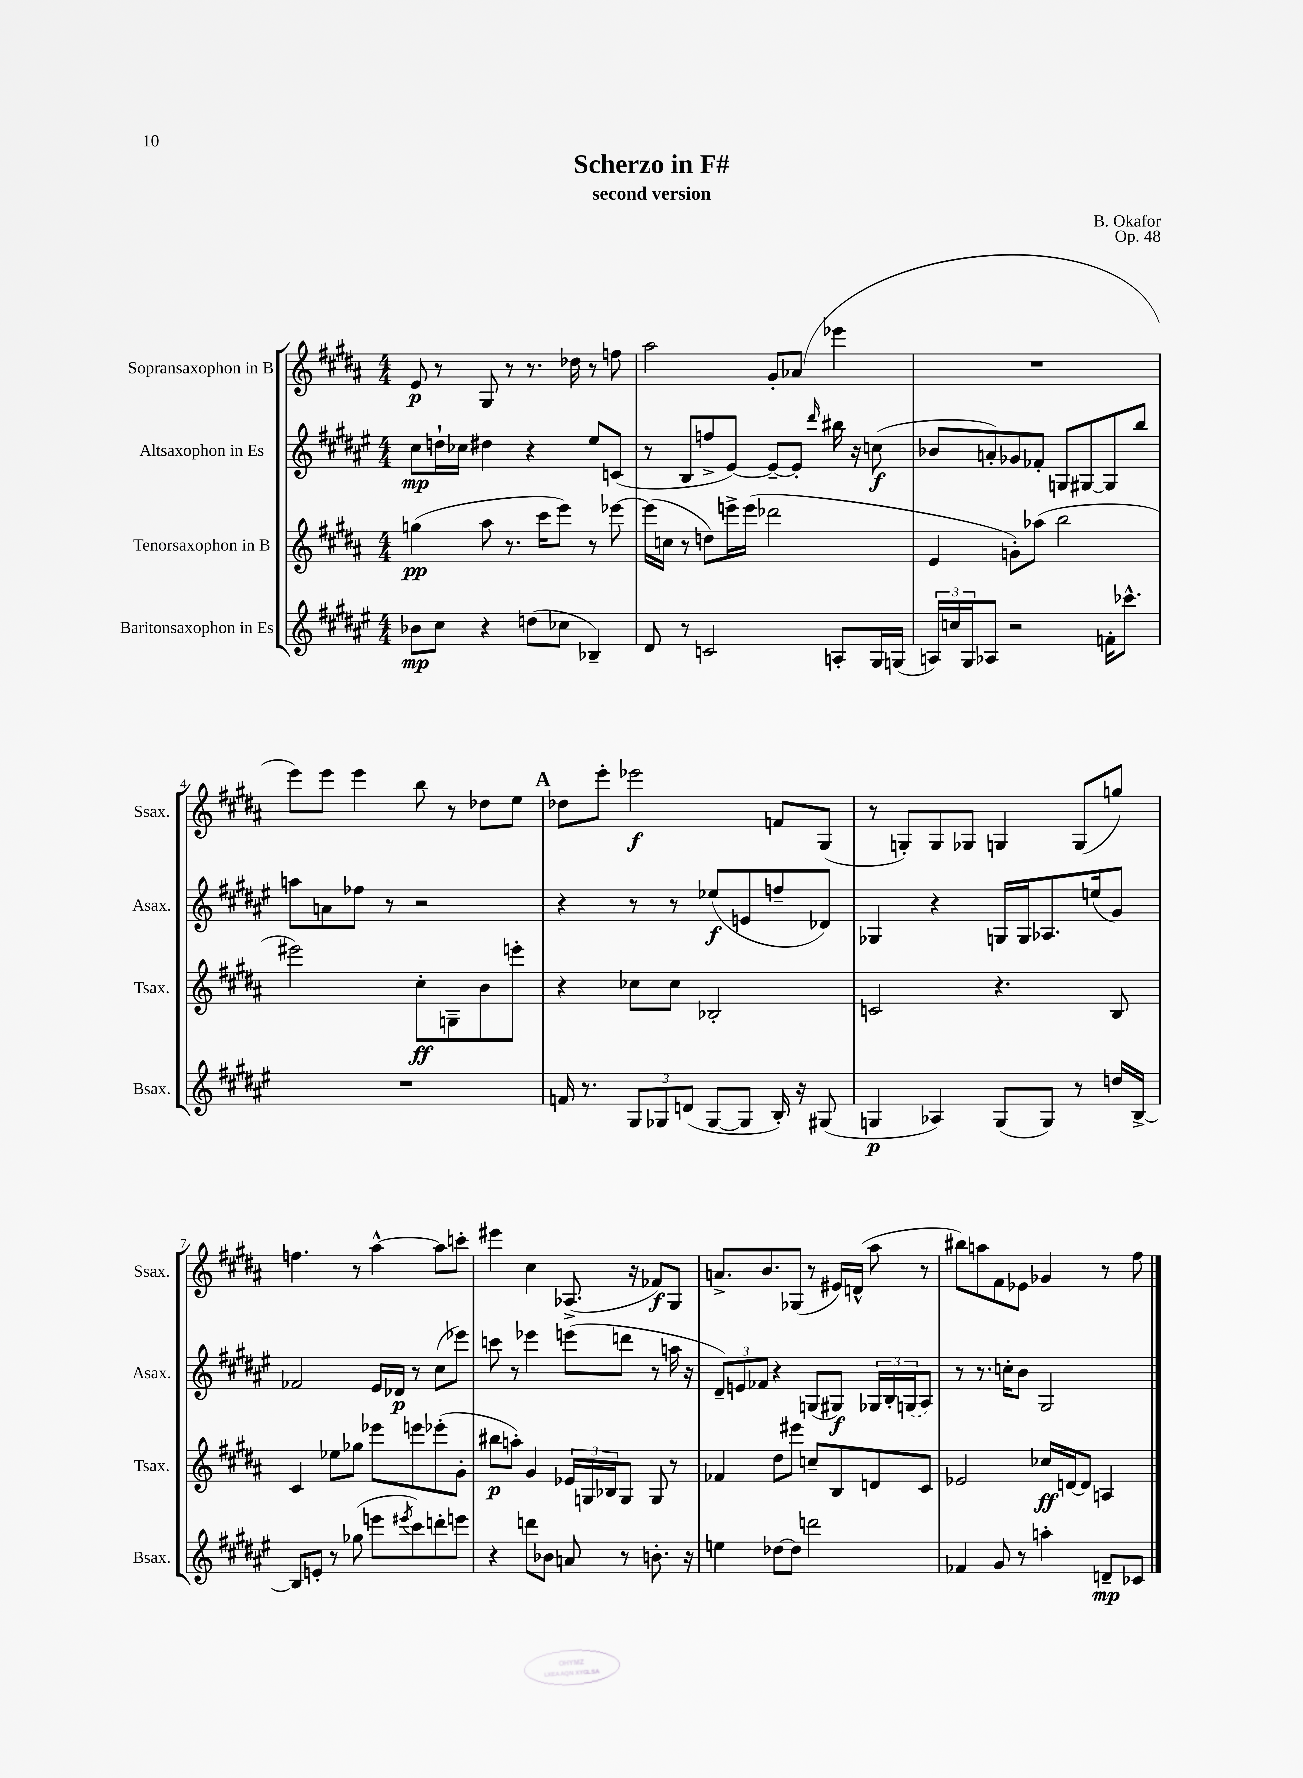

**kern	**kern	**kern	**kern
*staff4	*staff3	*staff2	*staff1
*clefG2	*clefG2	*clefG2	*clefG2
*k[f#c#g#d#a#e#]	*k[f#c#g#d#a#]	*k[f#c#g#d#a#e#]	*k[f#c#g#d#a#]
*M4/4	*M4/4	*M4/4	*M4/4
8b-	(4gg	8cc#	8e
8cc#	.	16dd`	8r
.	.	16cc-	.
4r	8aa#	4dd#	8G#
.	8.r	.	8r
(8dd	.	4r	8.r
.	16ccc#	.	.
8cc-	8eee)	.	.
.	.	.	16dd-
4B-~)	8r	8ee#	8r
.	[8eee-	(8c	8ff
=	=	=	=
8d#	(16eee-]	8r	2aa#
.	16cc	.	.
8r	8r	8B	.
2c	8dd)	8ff^	.
.	16eee^	[8e#)	.
.	(16eee	.	.
.	2ddd-	8e#~_	8g#'
.	.	8e#']	(8a-
.	.	16qqddd#	.
8A'	.	16bb#	4eee-
.	.	16r	.
16G#	.	(8cc	.
(16G	.	.	.
=	=	=	=
24A)	4e	8b-	1r
24cc	.	.	.
24G#	.	.	.
8A-	.	8a')	.
2r	8g')	8g-	.
.	(8aa-	8f-'	.
.	2bb	8G	.
.	.	[8G#	.
16f'	.	8G#]	.
8.ccc-^^	.	.	.
.	.	8bb	.
=	=	=	=
1r	2eee#)	8aa	8eee)
.	.	8a	8eee
.	.	8ff-	4eee
.	.	8r	.
.	8cc#'	2r	8bb
.	8G~	.	8r
.	8b	.	8dd-
.	8eee'	.	8ee
=	=	=	=
16f	4r	4r	8dd-
8.r	.	.	.
.	.	.	8eee'
12G#	8cc-	8r	2eee-
12G-	.	.	.
.	8cc-	8r	.
(12d	.	.	.
[8G-	2B-'	(8ee-	.
8G-]	.	8e	.
16B')	.	8ff~	8f
16r	.	.	.
(8G#	.	8d-)	(8G#
=	=	=	=
4G	2c	4G-	8r
.	.	.	8G')
4A-)	.	4r	8G
.	.	.	8G-
(8G	4.r	16G	4G
.	.	16G	.
8G)	.	8.A-	.
8r	.	.	(8G
.	.	(16ee	.
16dd	8B	8g#)	8gg)
[16B^	.	.	.
=	=	=	=
8B]	4c#	2f-	4.ff
8e'	.	.	.
8r	8ee-	.	.
(8gg-	8gg-	.	8r
8eee	8eee-	16e#	[4aa#^^
.	.	16d-	.
8qeee#	.	.	.
8ccc#)	8eee	8r	.
8ddd'	(8eee-'	(8cc#	8aa#]
8eee	8g#'	8eee-)	8ccc'
=	=	=	=
4r	8bb#	8ccc	4eee#
.	8aa')	8r	.
8ddd	4g#	4eee-	4cc#
8b-	.	.	.
8a	24e-	(8eee	(8.A-^
.	24G	.	.
.	24B-	.	.
8r	8G	8ddd	.
.	.	.	16r
8.b'	8G	8r	8f-)
.	8r	16aa	8G#
16r	.	16r	.
=	=	=	=
4ee	4f-	12d#~)	8.a^
.	.	12e	.
.	.	12f-	.
.	.	.	8.b
[8dd-	8dd#	4r	.
8dd-]	8eee#	.	(8G-
2ddd	8cc~	(8G	8r
.	8B	8G#)	16e#)
.	.	.	(16d^^
.	8d	24G-	8aa#
.	.	24B'	.
.	.	(24G	.
.	8c#	8A#)	8r
=	=	=	=
4f-	2e-	8r	8bb#)
.	.	8.r	8aa
8g#	.	.	8f#
.	.	16cc'	.
8r	.	8b	8e-
4aa'	16cc-	2G#	4g-
.	[16d	.	.
.	8d]	.	.
8d~	4A	.	8r
8c-	.	.	8ff#
==	==	==	==
*-	*-	*-	*-
